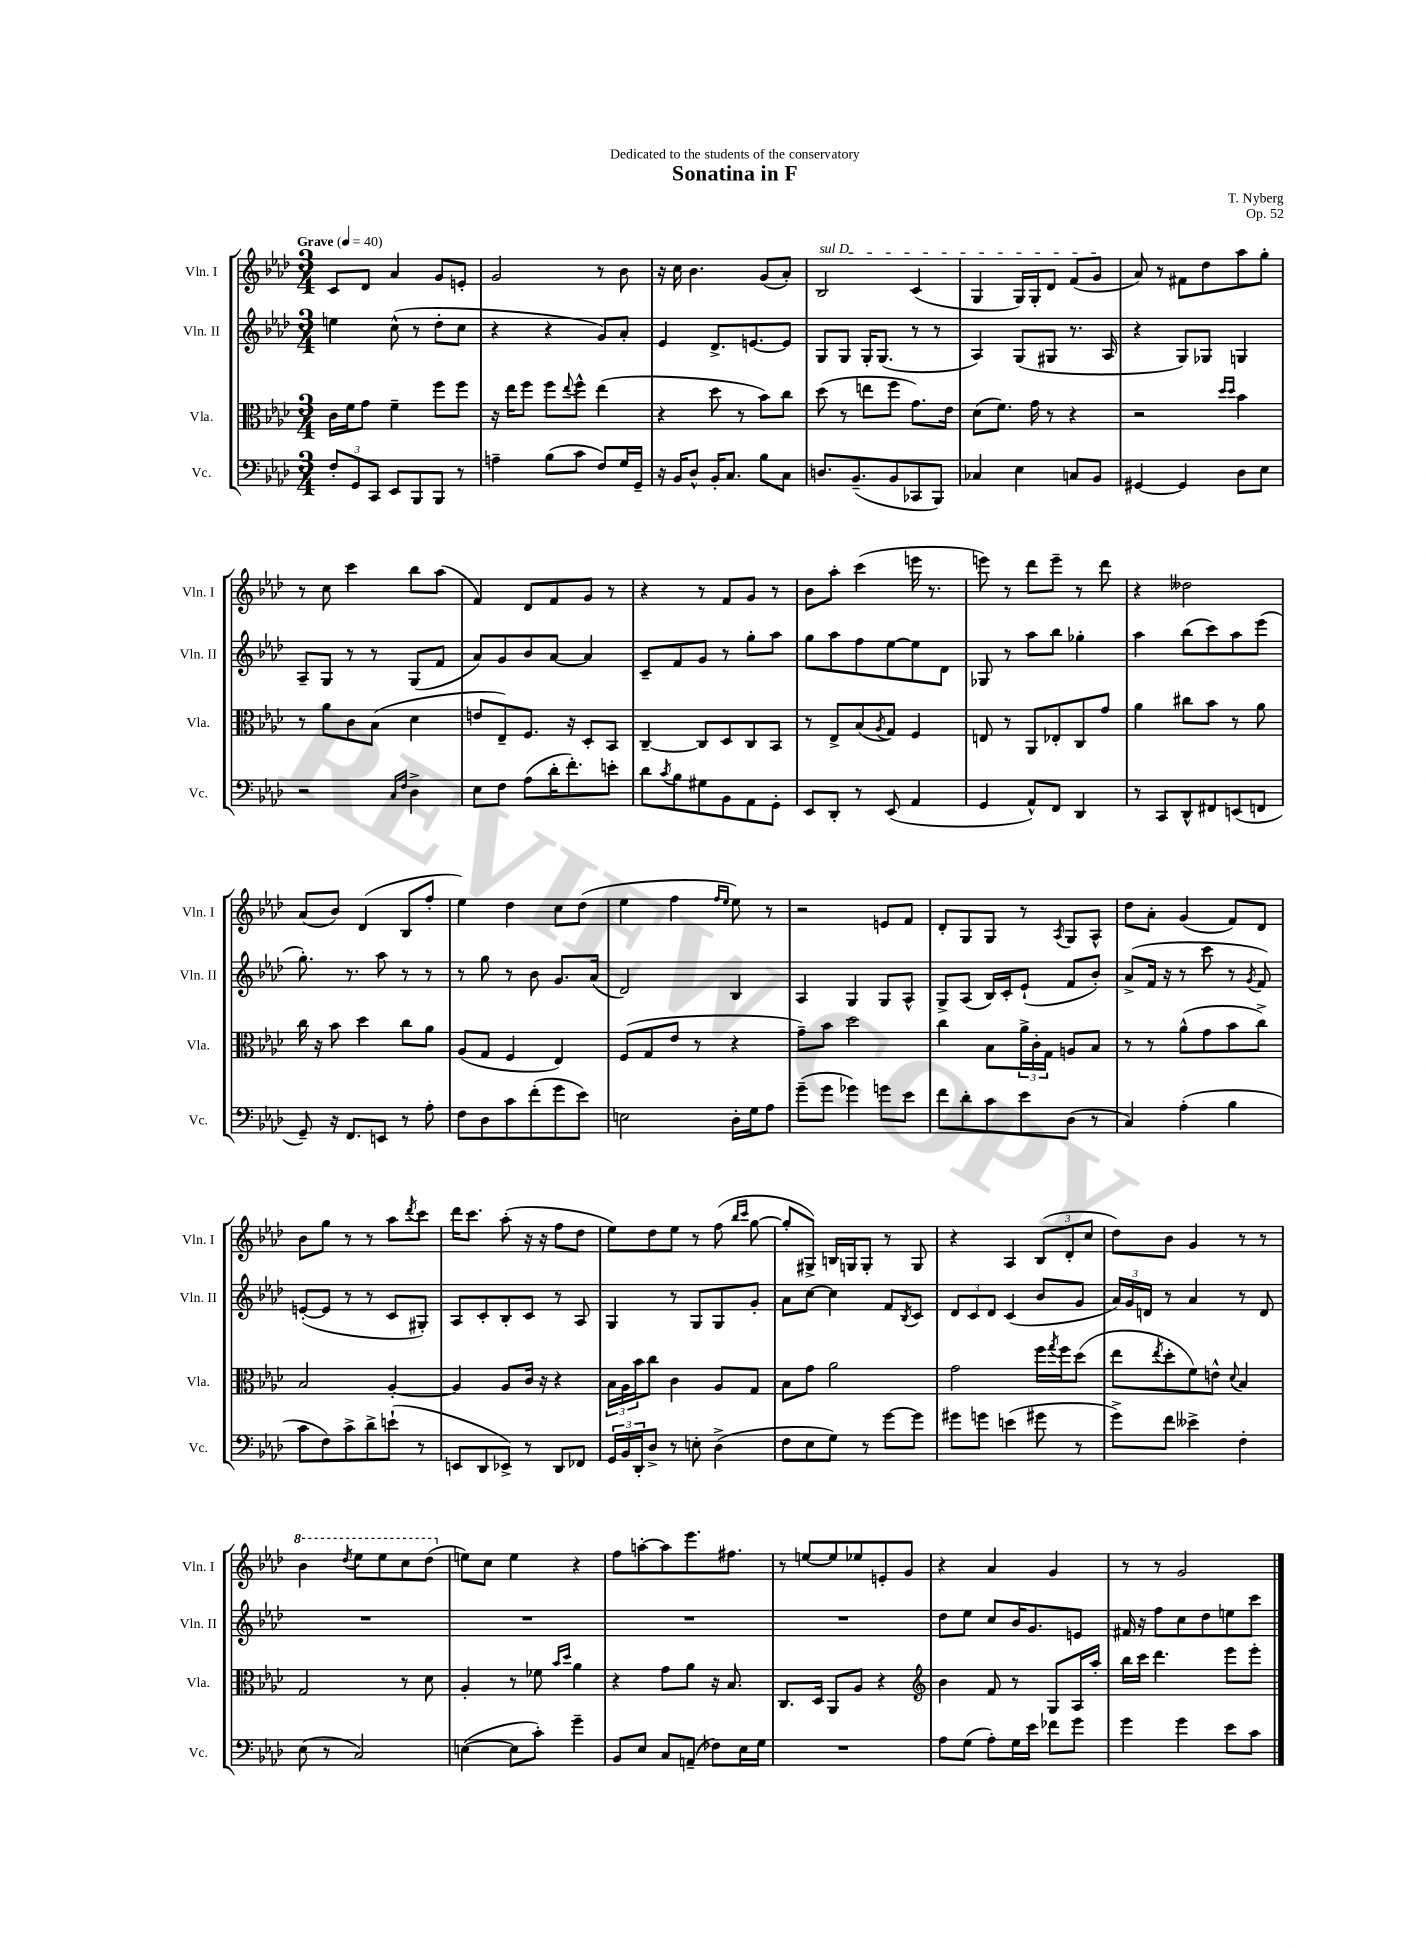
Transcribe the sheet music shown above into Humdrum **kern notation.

**kern	**kern	**kern	**kern
*staff4	*staff3	*staff2	*staff1
*clefF4	*clefC3	*clefG2	*clefG2
*k[b-e-a-d-]	*k[b-e-a-d-]	*k[b-e-a-d-]	*k[b-e-a-d-]
*M3/4	*M3/4	*M3/4	*M3/4
*MM40	*MM40	*MM40	*MM40
12F'	16c	4ee	8c
.	16f	.	.
12GG	.	.	.
.	8g	.	8d-
12CC	.	.	.
8EE-	4f~	(8cc^^	4a-
8BBB-	.	8r	.
8BBB-	8ff	8dd-'	8g
8r	8ff	8cc	8e'
=	=	=	=
4A~	16r	4r	2g
.	16ee-	.	.
.	8ff	.	.
(8B-	8ff	4r	.
.	8qqee-	.	.
8c	8ff^^	.	.
8F)	(4ee-	8g)	8r
16G	.	8a-'	8b-
16GG~	.	.	.
=	=	=	=
16r	4r	4e-	16r
16BB-	.	.	16cc
8D-^^	.	.	4.b-
16BB-'	8dd-	8.d-^	.
8.C	.	.	.
.	8r	.	.
.	.	[8.e	.
8B-	8b-)	.	(8g
8C	8cc	8e]	8a-')
=	=	=	=
8.D	(8dd-	8G	2B-
.	8r	8G	.
(8.BB-~	.	.	.
.	8ee	16G'	.
.	.	(8.G	.
8BB-	8ff	.	.
8CC-	8.g)	8r	(4c
8BBB-)	.	8r	.
.	16e-	.	.
=	=	=	=
4C-	(8d-	4A-)	4G
.	8.f)	.	.
4E-	.	(8G	16G)
.	16g	.	16G'
.	8r	8G#	8d-
8C	4r	8.r	(8f
8BB-	.	.	8g
.	.	16A-	.
=	=	=	=
[4GG#	2r	4r	8a-)
.	.	.	8r
4GG#]	.	8G)	8f#
.	.	8G-	8dd-
.	16qqdd-	.	.
.	16qqdd-	.	.
8D-	4b-	4G	8aa-
8E-	.	.	8gg'
=	=	=	=
2r	8r	8A-~	8r
.	8a-	8G	8cc
.	8c	8r	4ccc
.	(8B-	8r	.
16qqC	.	.	.
16qqF	.	.	.
4D-^	4d-	(8G	8bb-
.	.	8f	(8aa-
=	=	=	=
8E-	8e	8a-)	4f)
8F	8E-~)	8g	.
(8A-	8.F	8b-	8d-
16d-'	.	[8a-	8f
8.f')	16r	.	.
.	8D-'	4a-]	8g
8e'	8BB-	.	8r
=	=	=	=
8d-	[4C~	8c~	4r
8qc	.	.	.
8B-	.	8f	.
8G#	8C]	8g	8r
8BB-	8D-	8r	8f
8AA-	8C	8gg'	8g
8GG'	8BB-	8aa-	8r
=	=	=	=
8EE-	8r	8gg	8b-
8DD-'	8E-^	8aa-	8aa-'
8r	(8B-	8ff	(4ccc
.	8qA-	.	.
(8EE-	8G)	[8ee-	.
4AA-	4F	8ee-]	16eee
.	.	.	8.r
.	.	8d-	.
=	=	=	=
4GG	8E	8G-	8eee)
.	8r	8r	8r
8AA-^^)	8AA-	8aa-	8ddd-
8FF	8E-'	8bb-	8eee~
4DD-	8C	4gg-'	8r
.	8g	.	8ddd-
=	=	=	=
8r	4a-	4aa-	4r
8CC	.	.	.
8DD-^^	8cc#	(8bb-	2dd--
8FF#	8b-	8ccc)	.
(8EE	8r	8aa-	.
8FF	8a-	(8eee-	.
=	=	=	=
8GG~)	16cc	8.gg')	(8a-
.	16r	.	.
16r	8b-	.	8b-)
8.FF	.	8.r	.
.	4dd-	.	(4d-
8EE	.	8aa-	.
8r	8cc	8r	8B-
8A-'	8a-	8r	8ff'
=	=	=	=
8F	(8A-	8r	4ee-)
8D-	8G	8gg	.
8c	4F	8r	4dd-
(8f'	.	8b-	.
8g	4E-)	8.g	8cc
8e-)	.	.	(8dd-
.	.	(16a-	.
=	=	=	=
2E	(8F	2d-)	4ee-
.	8G	.	.
.	8e-	.	4ff
.	8r	.	.
.	.	.	16qqff
.	.	.	16qqee-
16D-'	4r	4B-	8ee-)
16G	.	.	.
8A-	.	.	8r
=	=	=	=
(8g~	8g~)	4A-	2r
8g	8b-	.	.
4g-)	2dd-	4G	.
8g	.	8G	8e
8e-	.	8A-^^	8f
=	=	=	=
8f	4cc	8G^	8d-'
8d-'	.	(8A-	8G
8c	8B-	16B-)	8G
.	.	16c'	.
8e-	24a-^	(8e-`	8r
.	24c'	.	.
.	24G	.	.
.	.	.	8qA-
(8D-	8A	8f	8G
8r	8B-	8b-')	8A-^^
=	=	=	=
4C)	8r	(8a-^	8dd-
.	8r	16f	8a-'
.	.	16r	.
(4A-'	(8a-^^	8r	(4g
.	8g	8ccc	.
4B-	8b-	8r	8f)
.	.	8qg	.
.	8cc^)	8f)	8d-
=	=	=	=
8c	2B-	([8e'	8b-
8F)	.	8e]	8gg
8c^	.	8r	8r
8d-^	.	8r	8r
(8e`	[4A-'	8c	8aa-
.	.	.	8qddd-
8r	.	8G#')	8ccc
=	=	=	=
8EE	4A-]	8A-	16ddd-
.	.	.	8.ccc
8DD-	.	8c'	.
8EE-^)	8A-	8B-'	(8aa-'
8r	16c	8c	16r
.	16r	.	16r
8DD-	4r	8r	8ff
8FF-	.	8A-	8dd-
=	=	=	=
24GG	24B-	4G	8ee-)
24BB-	24A-	.	.
24DD-'	24b-	.	.
8D-^	8cc	.	8dd-
8r	4c	8r	8ee-
8E'	.	8G	8r
(4D-^	8A-	8G	(8ff
.	.	.	16qqbb-
.	.	.	16qqccc
.	8G	8g'	[8gg
=	=	=	=
8F	8B-	8a-	8gg']
8E-	8g	[8cc	8G#^)
8G)	2a-	4cc]	16B
.	.	.	16G
8r	.	.	8G'
[8g	.	8f	8r
.	.	8qB-	.
8g]	.	8c	8G
=	=	=	=
8g#	2g	12d-	4r
.	.	12c	.
8g	.	.	.
.	.	12d-	.
(4e	.	(4c	4A-
8g#	16ff	8b-	(12B-
.	8qgg	.	.
.	16ff	.	.
.	.	.	12d-'
8r	(8dd-	8g	.
.	.	.	12cc
=	=	=	=
8g^)	8ee-	24a-)	8dd-)
.	.	24g	.
.	.	24d	.
.	8qee-	.	.
8f	8dd-'	8r	8b-
4e--^	8f)	4a-	4g
.	8e^^	.	.
.	8qqd-	.	.
4F'	4B-	8r	8r
.	.	8d	8r
=	=	=	=
(8E-	2G	2.r	4bb-
8r	.	.	.
.	.	.	8qddd-
2C)	.	.	8eee-
.	.	.	8eee-
.	8r	.	8ccc
.	8d-	.	(8ddd-
=	=	=	=
([4E	4A-'	2.r	8ee)
.	.	.	8cc
8E]	8r	.	4ee
8c')	8f-	.	.
.	16qqb-	.	.
.	16qqdd-	.	.
4g~	4a-	.	4r
=	=	=	=
8BB-	4r	2.r	8ff
8E-	.	.	[8aa'
8C	8g	.	8aa]
(8AA~	8a-	.	8.eee-
8F-)	16r	.	.
.	8.B-	.	8.ff#
16E-	.	.	.
16G	.	.	.
=	=	=	=
2.r	8.C	2.r	8r
.	.	.	[8ee
.	16D-	.	.
.	8AA-	.	8ee]
.	8A-	.	8ee-
.	4r	.	8e'
.	.	.	8g
=	=	=	=
*	*clefG2	*	*
8A-	4b-	8dd-	4r
(8G	.	8ee-	.
8A-')	8f	8cc	4a-
16G	8r	16b-	.
16e-	.	8.g	.
8f-	8G	.	4g
8g	16A-	8e	.
.	16aa-'	.	.
=	=	=	=
4g	16bb-	16f#	8r
.	16ccc	16r	.
.	4.ddd-	8ff	8r
4g	.	8cc	2g
.	.	8dd-	.
8e-	8eee-	8ee	.
8c	8eee-'	8ccc	.
==	==	==	==
*-	*-	*-	*-
